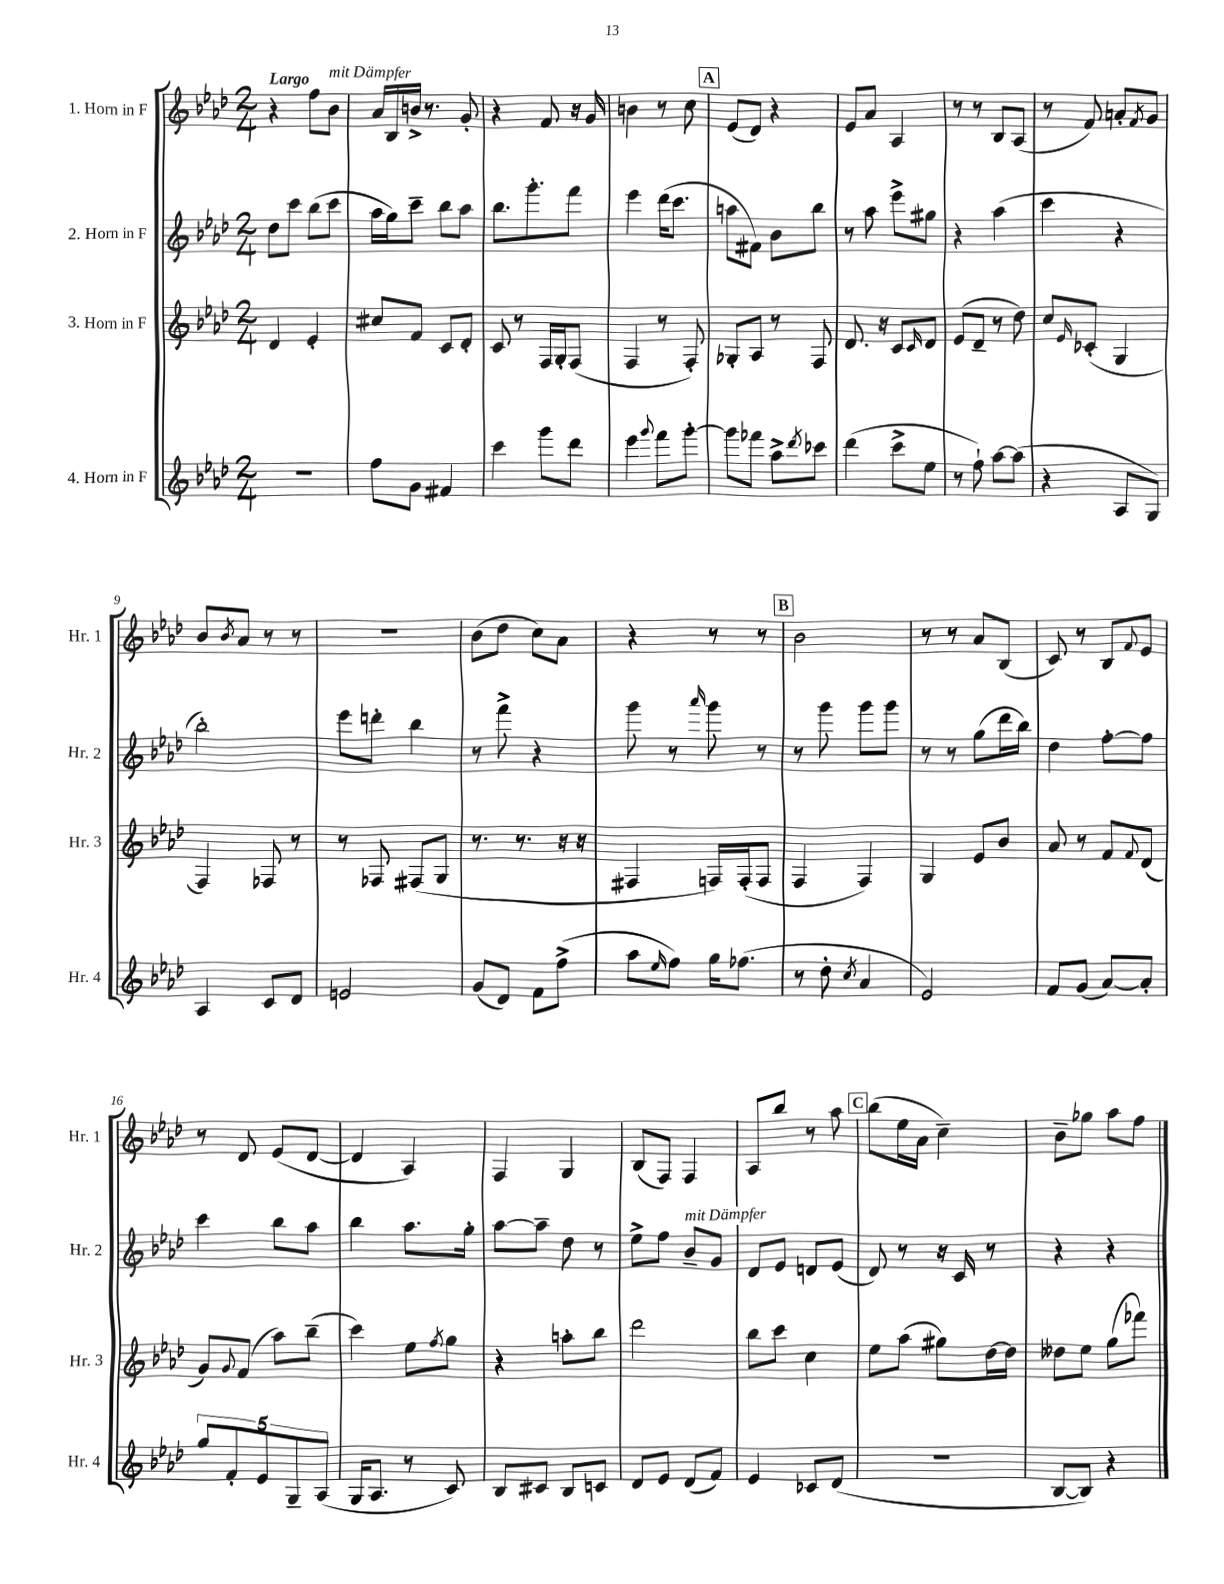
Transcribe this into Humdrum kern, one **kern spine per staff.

**kern	**kern	**kern	**kern
*part4	*part3	*part2	*part1
*staff4	*staff3	*staff2	*staff1
*I"4. Horn in F	*I"3. Horn in F	*I"2. Horn in F	*I"1. Horn in F
*I'Hr. 4	*I'Hr. 3	*I'Hr. 2	*I'Hr. 1
*clefG2	*clefG2	*clefG2	*clefG2
*k[b-e-a-d-]	*k[b-e-a-d-]	*k[b-e-a-d-]	*k[b-e-a-d-]
*M2/4	*M2/4	*M2/4	*M2/4
=1	=1	=1	=1
!	!	!	!LO:TX:a:B:t=Largo
2r	4d-/	8dd-\L	4r
.	.	8ccc\J	.
.	4e-'/	(8bb-\L	8ff\L
!	!	!	!LO:TX:a:i:t=mit Dämpfer
.	.	8ccc\J	8b-\J
=2	=2	=2	=2
8ff\L	8cc#X/L	16aa-\LL	16a-/LL
.	.	16gg\J)	16B-/
8g\J	8f/J	8ccc~\J	16bn^/JJ
.	.	.	8.r
4f#X/	8c/L	8bb-\L	.
.	8d-'/J	8aa-\J	8g'/
=3	=3	=3	=3
4ccc\	8c/	8.bb-\L	4r
.	8r	.	.
.	.	8.ggg'\	.
8ggg\L	16F/LL	.	8f/
.	16G'/J	.	.
8ddd-\J	(8F/J	8fff\J	16r
.	.	.	16g/
=4	=4	=4	=4
4eee-\	4F/	4eee-\	4bn\
8qqggg/	.	.	.
8fff\L	8r	(16ddd-\KL	8r
.	.	8.ccc\J	.
[8ggg'\J	8F'/)	.	8cc\
!!LO:REH:place=s1:t=A
=5	=5	=5	=5
8ggg\L]	8G-X'/L	8aan\L	(8e-/L
8fff-X\J	8A-/J	8f#X\J)	8d-/J)
8aa-^\L	8r	8b-\L	4r
8qddd-/	.	.	.
8ccc-X\J	8F/	8bb-\J	.
=6	=6	=6	=6
(4ddd-\	8.d-/	8r	8e-/L
.	.	8aa-\	8a-/J
.	16r	.	.
8ccc^\L	8c/L	8eee-^\L	4A-/
.	16qqc/	.	.
8ee-\J	8d-/J	8gg#X\J	.
=7	=7	=7	=7
8r	(8e-/L	4r	8r
8ff`\)	8d-~/J	.	8r
[8aa-\L	8r	(4aa-\	8B-/L
(8aa-\J]	8dd-\)	.	(8A-/J
=8	=8	=8	=8
4r	8cc/L	4ccc\	8r
.	16qqe-/	.	.
.	(8c-X'/J	.	8f/)
8A-/L	4G/	4r	8an'/L
.	.	.	8qf/
8G/J)	.	.	8g/J
!!LO:LB:g=z
=9	=9	=9	=9
4A-/	4F/)	2bb-'\)	8b-/L
.	.	.	8qb-/
.	.	.	8a-/J
8c/L	8F-X/	.	8r
8d-/J	8r	.	8r
=10	=10	=10	=10
2en/	8r	8eee-\L	2r
.	8F-X/	8dddn'\J	.
.	(8F#X/L	4bb-\	.
.	8G/J	.	.
=11	=11	=11	=11
(8g/L	8.r	8r	(8b-\L
8d-/J)	.	8fff^\	8dd-\J
.	8.r	.	.
8f\L	.	4r	8cc\L)
(8ff^\J	16r	.	8a-\J
.	16r	.	.
=12	=12	=12	=12
8aa-\L	4F#X/	8ggg\	4r
16qqee-/	.	.	.
8ff\J)	.	8r	.
.	.	16qqaaa-/	.
16gg\KL	16Fn/LL)	8ggg\	8r
(8.ff-X\J	(16F'/J	.	.
.	8F/J	8r	8r
!!LO:REH:place=s1:t=B
=13	=13	=13	=13
8r	4F/	8r	2b-\
8dd-'\	.	8ggg\	.
8qcc/	.	.	.
4a-/	4F/)	8ggg\L	.
.	.	8ggg\J	.
=14	=14	=14	=14
2e-/)	4G/	8r	8r
.	.	8r	8r
.	8e-/L	(8gg\L	8a-/L
.	8b-/J	16ddd-\L	(8B-/J
.	.	16bb-\JJ)	.
=15	=15	=15	=15
8f/L	8a-/	4dd-\	8c/)
(8g/J	8r	.	8r
[8a-/L)	8f/L	[8ff'\L	8B-/L
.	8qqf/	.	8qqf/
8a-'/J]	(8d-/J	8ff\J]	8e-/J
!!LO:LB:g=z
=16	=16	=16	=16
10gg/L	8g/L)	4ccc\	8r
10f'/	.	.	.
.	8qqg/	.	.
.	(8f/J	.	8d-/
10e-/	.	.	.
.	8aa-\L)	8bb-\L	(8e-/L
10G~/	.	.	.
.	(8bb-~\J	8aa-\J	[8d-/J
(10A-/J	.	.	.
=17	=17	=17	=17
16G/KL	4ccc\)	4bb-\	4d-/]
8.A-/J	.	.	.
8r	8ee-\L	8.aa-\L	4A-/)
.	8qff/	.	.
8c/)	8gg\J	.	.
.	.	16gg'\Jk	.
=18	=18	=18	=18
8B-/L	4r	[8aa-\L	4F/
8c#X/J	.	8aa-~\J]	.
8B-/L	8aan'\L	8dd-\	4G/
8cn/J	8bb-\J	8r	.
=19	=19	=19	=19
8d-/L	2ddd-\	8ee-^\L	(8B-/L
8e-/J	.	8ff\J	8F/J)
!	!	!LO:TX:a:i:t=mit Dämpfer	!
(8d-/L	.	8b-~/L	4F/
8f/J)	.	8g/J	.
=20	=20	=20	=20
4e-/	8bb-\L	8d-/L	8A-/L
.	8ccc\J	8e-/J	8bb-/J
8c-X/L	4cc\	8dn/L	8r
(8d-/J	.	(8e-/J	8aa-\
!!LO:REH:place=s1:t=C
=21	=21	=21	=21
2r	8ee-\L	8d-/)	(8bb-\L
.	(8aa-\J	8r	16ee-\L
.	.	.	16a-\JJ
.	8gg#X\L)	16r	4cc~\)
.	.	16c/	.
.	[16dd-\L	8r	.
.	16dd-\JJ]	.	.
=22	=22	=22	=22
[8B-/L	8dd--X\L	4r	8b-~\L
8B-/J])	8ee-\J	.	8gg-X\J
4r	(8gg\L	4r	8aa-\L
.	8fff-X\J)	.	8ff\J
==	==	==	==
*-	*-	*-	*-
